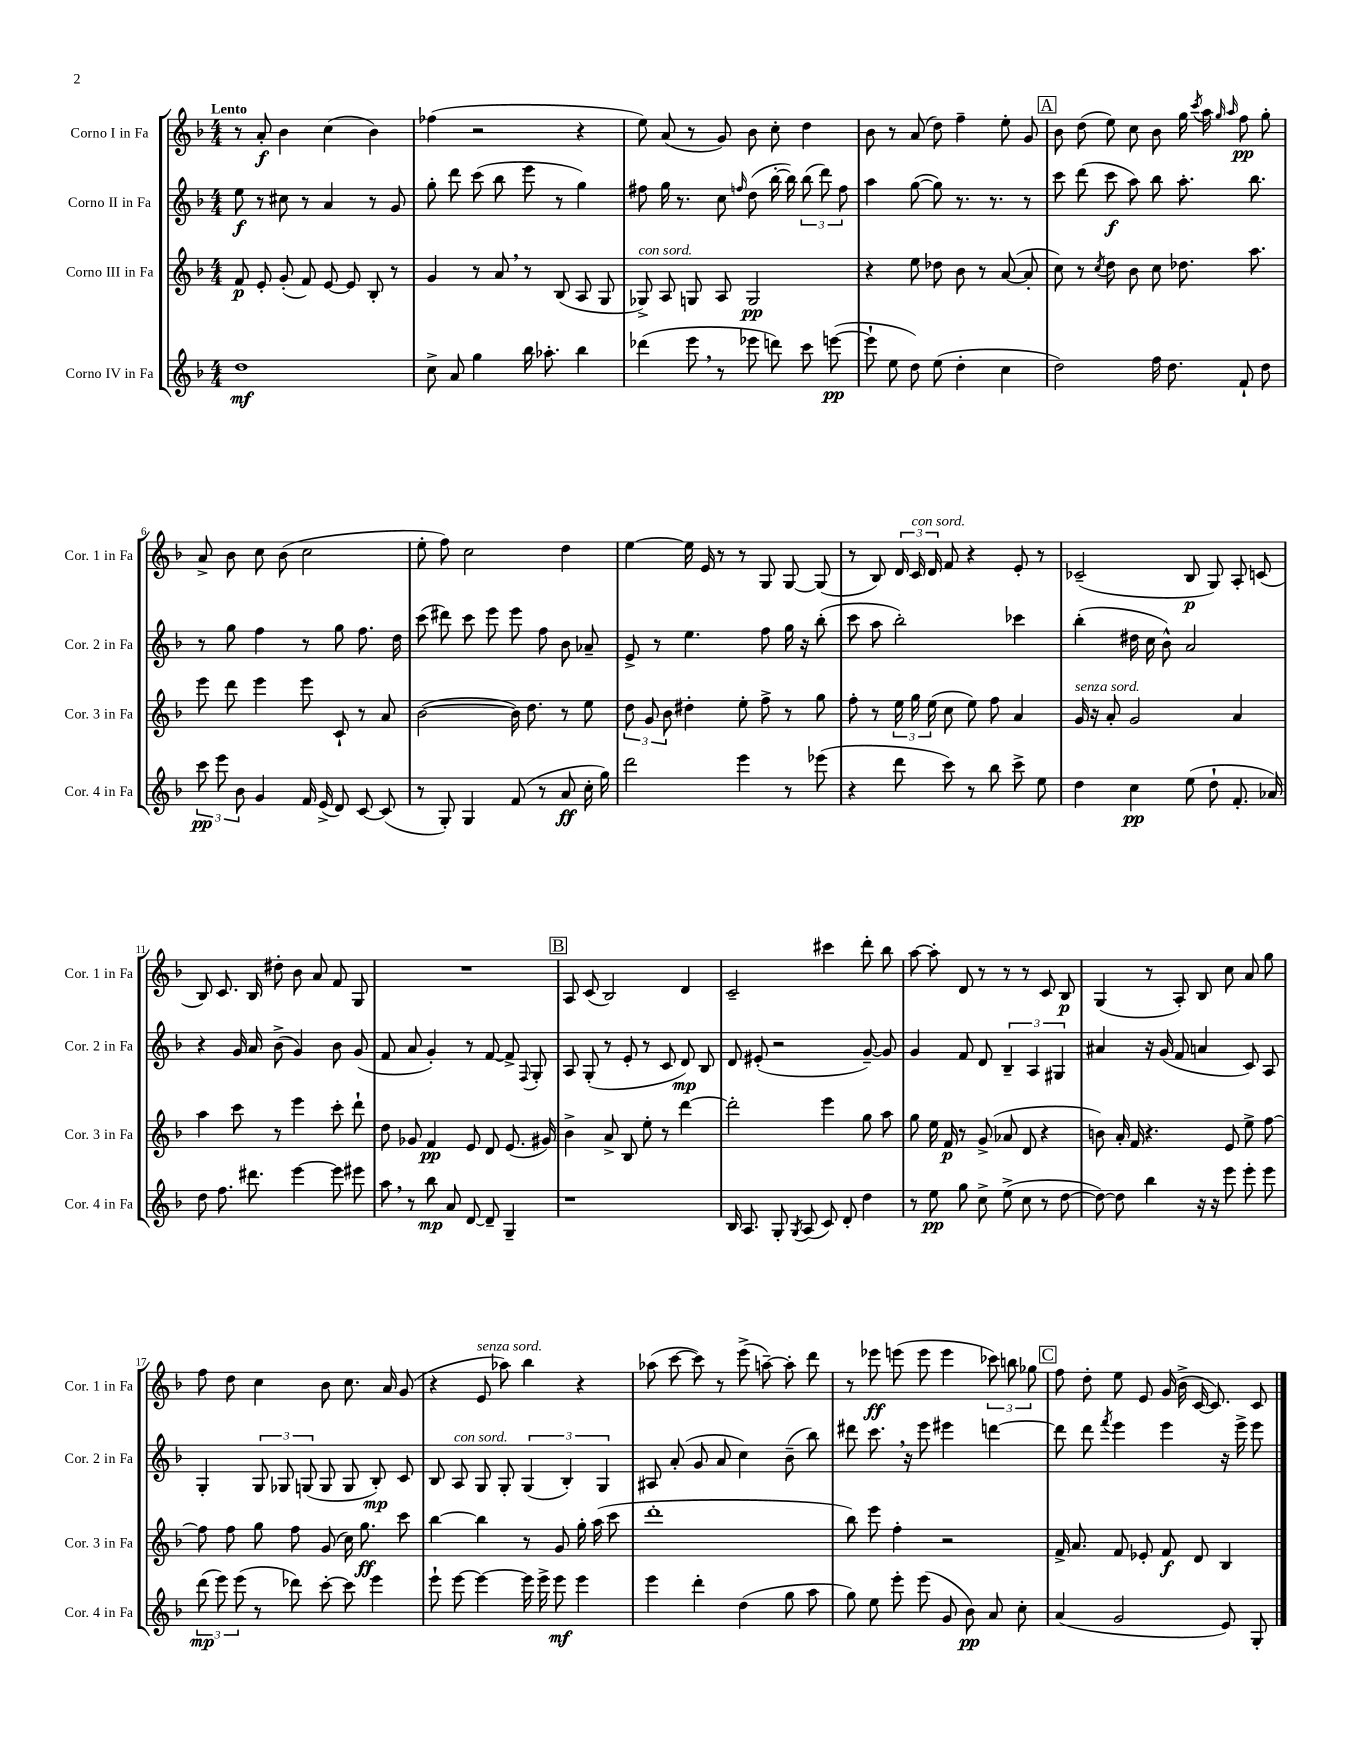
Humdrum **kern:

**kern	**kern	**kern	**kern
*staff4	*staff3	*staff2	*staff1
*clefG2	*clefG2	*clefG2	*clefG2
*k[b-]	*k[b-]	*k[b-]	*k[b-]
*M4/4	*M4/4	*M4/4	*M4/4
1dd	8f	8ee	8r
.	8e'	8r	8a'
.	(8g'	8cc#	4b-
.	8f)	8r	.
.	[8e	4a	(4cc
.	8e]	.	.
.	8B-'	8r	4b-)
.	8r	8g	.
=	=	=	=
8cc^	4g	8gg'	(4ff-
8a	.	8ddd	.
4gg	8r	(8ccc	2r
.	8a	8bb-	.
16bb-	8r	8eee	.
8.aa-'	.	.	.
.	(8B-	8r	.
4bb-	8A	4gg)	4r
.	8G	.	.
=	=	=	=
(4ddd-	8G-^)	8ff#	8ee)
.	8A	16gg	(8a
.	.	8.r	.
8eee	8G	.	8r
8r	8A	8cc	8g)
.	.	16qqff	.
8eee-	2G	(8dd	8b-
8ddd)	.	[16bb-'	8cc'
.	.	16bb-])	.
8ccc	.	(12bb-	4dd
.	.	12ddd)	.
([8eee	.	.	.
.	.	12ff	.
=	=	=	=
8eee`]	4r	4aa	8b-
8ee	.	.	8r
8dd)	8ee	([8gg	(8a
(8ee	8dd-	8gg])	8dd)
4dd'	8b-	8.r	4ff~
.	8r	.	.
.	.	8.r	.
4cc	([8a	.	8ee'
.	8a']	8r	8g
=	=	=	=
2dd)	8cc)	8ccc	8b-
.	8r	(8ddd	(8dd
.	8qcc	.	.
.	8dd	8ccc	8ee)
.	8b-	8aa)	8cc
16ff	8cc	8bb-	8b-
8.dd	.	.	.
.	8.dd-	8.aa'	16gg
.	.	.	8qccc
.	.	.	16aa
.	.	.	16qqgg
.	.	.	16qqaa
8f`	.	.	8ff
.	8.aa	8.bb-	.
8dd	.	.	8gg'
=	=	=	=
12ccc	8eee	8r	8a^
12eee	.	.	.
.	8ddd	8gg	8b-
12b-	.	.	.
4g	4eee	4ff	8cc
.	.	.	(8b-
16f	8eee	8r	2cc
(16e^	.	.	.
8d)	8c`	8gg	.
[8c	8r	8.ff	.
(8c]	8a	.	.
.	.	16dd	.
=	=	=	=
8r	([2b-	(8ccc	8ee'
8G')	.	8ddd#)	8ff)
4G	.	8ccc	2cc
.	.	8eee	.
(8f	16b-])	8eee	.
.	8.dd	.	.
8r	.	8ff	.
8a	8r	8b-	4dd
16cc'	8ee	8a-~	.
16gg)	.	.	.
=	=	=	=
2ddd	12dd	8e^	[4ee
.	12g	.	.
.	.	8r	.
.	12b-	.	.
.	4dd#'	4.ee	16ee]
.	.	.	16e
.	.	.	8r
4eee	8ee'	.	8r
.	8ff^	8ff	8G
8r	8r	16gg	[8G
.	.	16r	.
(8eee-	8gg	(8bb-'	(8G]
=	=	=	=
4r	8ff'	8ccc	8r
.	8r	8aa	8B-)
8ddd	24ee	2bb-')	24d
.	24gg	.	24c
.	(24ee	.	24d
8ccc)	8cc	.	8f
8r	8ee)	.	4r
8bb-	8ff	.	.
8ccc^	4a	4ccc-	8e'
8ee	.	.	8r
=	=	=	=
4dd	16g	(4bb-'	(2c-~
.	16r	.	.
.	8a'	.	.
4cc	2g	16dd#	.
.	.	16cc	.
.	.	8b-^^)	.
(8ee	.	2a	8B-
8dd`	.	.	8G)
8.f'	4a	.	8A'
.	.	.	(8c
16a-)	.	.	.
=	=	=	=
8dd	4aa	4r	8B-)
8.ff	.	.	8.c
.	8ccc	16g	.
8.ddd#	.	16a	16B-
.	8r	(8b-^	8dd#'
[4eee	4eee	4g)	8b-
.	.	.	8a
8eee]	8ccc'	8b-	8f
8eee#	8ddd`	(8g	8G
=	=	=	=
8aa	8dd	8f	1r
8r	8g-	8a	.
8bb-	4f	4g')	.
8a	.	.	.
[8d	8e	8r	.
8d~]	8d	[8f	.
4G~	(8.e	8f^]	.
.	.	8qqF	.
.	.	8G'	.
.	16g#)	.	.
=	=	=	=
1r	4b-^	8A	8A
.	.	(8G'	(8c
.	8a^	8r	2B-)
.	8B-	8e'	.
.	8ee'	8r	.
.	8r	8c	.
.	[4ddd	8d)	4d
.	.	8B-	.
=	=	=	=
16B-	2ddd']	8d	2c~
8.A	.	.	.
.	.	(8e#'	.
8G'	.	2r	.
8qG	.	.	.
(8A	.	.	.
8c)	4eee	.	4ccc#
8d'	.	.	.
4dd	8gg	[8g~)	8ddd'
.	8aa	8g]	8bb-
=	=	=	=
8r	8gg	4g	[8aa
8ee	16ee	.	8aa']
.	16f	.	.
8gg	8r	8f	8d
8cc^	(8g^	8d	8r
(8ee^	8a-	6B-~	8r
8cc	8d	.	8r
.	.	6A	.
8r	4r	.	8c
.	.	6G#	.
[8dd	.	.	8B-
=	=	=	=
8dd_)	8b)	4a#	(4G
8dd]	16a'	.	.
.	16f	.	.
4bb-	4.r	16r	8r
.	.	(16g	.
.	.	8f	8A')
16r	.	4a	8B-
16r	.	.	.
8eee	8e	.	8cc
8eee'	8ee^	8c)	8a
8eee	[8ff	8A	8gg
=	=	=	=
(12ddd	8ff]	4G'	8ff
12eee)	.	.	.
.	8ff	.	8dd
(12eee	.	.	.
8r	8gg	12G	4cc
.	.	12G-	.
8ddd-)	8ff	.	.
.	.	(12G	.
[8ccc'	(8g	8G	8b-
8ccc]	16cc)	8G	8.cc
.	8.gg	.	.
4eee	.	8B-')	.
.	.	.	16a
.	8ccc	8c	(8g
=	=	=	=
8eee`	[4bb-	8B-	4r
[8eee	.	8A	.
4eee_	4bb-]	8G	8e
.	.	8G'	8aa-)
16eee]	8r	(6G	4bb-
16eee^	.	.	.
8eee	8g	.	.
.	.	6B-')	.
4eee	16gg'	.	4r
.	(16aa	.	.
.	.	6G	.
.	8ccc	.	.
=	=	=	=
4eee	1ddd'	8A#	(8aa-
.	.	(8a'	[8ccc
4ddd'	.	8g	8ccc])
.	.	8a	8r
(4dd	.	4cc)	(8eee^
.	.	.	[8aa~)
8gg	.	(8b-~	8aa']
8aa	.	8bb-)	8ddd
=	=	=	=
8gg)	8bb-)	8ddd#	8r
8ee	8eee	8.ccc	8eee-
8eee'	4ff'	.	(8eee
.	.	16r	.
(8eee	.	8eee	8eee
8g	2r	4eee#	4eee
8b-)	.	.	.
8a	.	[4ddd	12ccc-)
.	.	.	12bb
8cc'	.	.	.
.	.	.	12gg-
=	=	=	=
(4a	16f^	8ddd]	8ff
.	8.a	.	.
.	.	8ddd	8dd'
.	.	8qfff	.
2g	8f	4eee	8ee
.	8e-'	.	8e
.	8f	4eee	(16g
.	.	.	16b-^
.	8d	.	[16c
.	.	.	8.c])
8e)	4B-	16r	.
.	.	16eee^	.
8G'	.	8eee	8c
==	==	==	==
*-	*-	*-	*-
